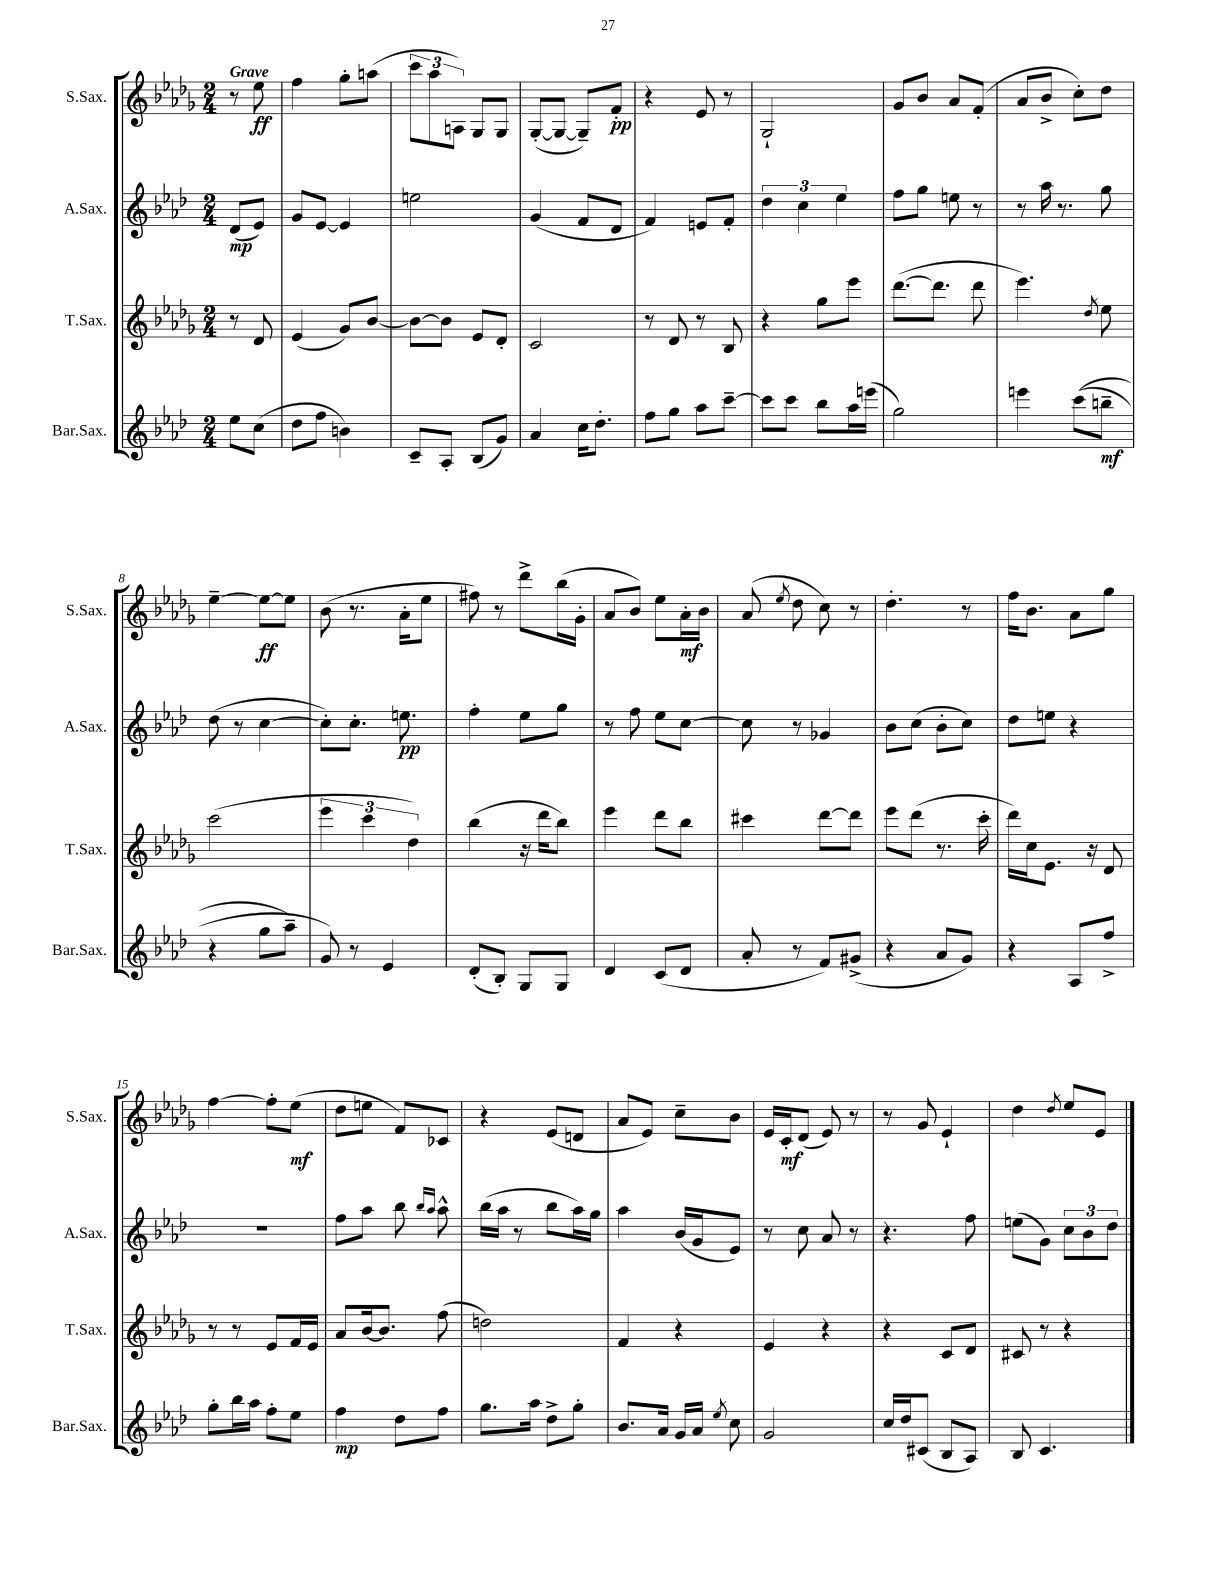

**kern	**dynam	**kern	**kern	**dynam	**kern	**dynam
*part4	*part4	*part3	*part2	*part2	*part1	*part1
*staff4	*staff4	*staff3	*staff2	*staff2	*staff1	*staff1
*I"Bar.Sax.	*	*I"T.Sax.	*I"A.Sax.	*	*I"S.Sax.	*
*I'Bar.Sax.	*	*I'T.Sax.	*I'A.Sax.	*	*I'S.Sax.	*
*clefG2	*	*clefG2	*clefG2	*	*clefG2	*
*k[b-e-a-d-]	*	*k[b-e-a-d-g-]	*k[b-e-a-d-]	*	*k[b-e-a-d-g-]	*
*M2/4	*	*M2/4	*M2/4	*	*M2/4	*
=	=	=	=	=	=	=
!	!	!	!	!	!LO:TX:a:B:t=Grave	!
8ee-\L	.	8r	(8d-/L	mp	8r	.
(8cc\J	.	8d-/	8e-/J)	.	8ee-\	ff
=1	=1	=1	=1	=1	=1	=1
8dd-\L	.	(4e-/	8g/L	.	4ff\	.
8ff\J	.	.	[8e-/J	.	.	.
4bn\)	.	8g-/L)	4e-/]	.	8gg-'\L	.
.	.	[8b-/J	.	.	(8aan\J	.
=2	=2	=2	=2	=2	=2	=2
8c~/L	.	8b-\L_	2een\	.	12ccc\L	.
.	.	.	.	.	12aa-\	.
8A-'/J	.	8b-\J]	.	.	.	.
.	.	.	.	.	12An\J)	.
(8B-/L	.	8e-/L	.	.	8G-/L	.
8g/J)	.	8d-'/J	.	.	8G-/J	.
=3	=3	=3	=3	=3	=3	=3
4a-/	.	2c/	(4g/	.	([8G-'/L	.
.	.	.	.	.	8G-/J_	.
16cc\KL	.	.	8f/L	.	8G-~/L])	.
8.dd-'\J	.	.	.	.	.	.
.	.	.	8d-/J	.	8f'/J	pp
=4	=4	=4	=4	=4	=4	=4
8ff\L	.	8r	4f/)	.	4r	.
8gg\J	.	8d-/	.	.	.	.
8aa-\L	.	8r	8en/L	.	8e-/	.
[8ccc~\J	.	8B-/	8f'/J	.	8r	.
=5	=5	=5	=5	=5	=5	=5
8ccc\L]	.	4r	6dd-\	.	2G-`/	.
8ccc\J	.	.	.	.	.	.
.	.	.	6cc\	.	.	.
8bb-\L	.	8gg-\L	.	.	.	.
.	.	.	6ee-\	.	.	.
16aa-\L	.	8eee-\J	.	.	.	.
(16eeen\JJ	.	.	.	.	.	.
=6	=6	=6	=6	=6	=6	=6
2gg\)	.	([8.ddd-\L	8ff\L	.	8g-/L	.
.	.	.	8gg\J	.	8b-/J	.
.	.	8.ddd-\J]	.	.	.	.
.	.	.	8een\	.	8a-/L	.
.	.	8ddd-\	8r	.	(8f'/J	.
=7	=7	=7	=7	=7	=7	=7
4eeen\	.	4.eee-\)	8r	.	8a-/L	.
.	.	.	16aa-\	.	8b-^/J	.
.	.	.	8.r	.	.	.
((8ccc\L	.	.	.	.	8cc'\L)	.
.	.	8qdd-/	.	.	.	.
8bbn~\J	mf	8ee-\	8gg\	.	8dd-\J	.
!!LO:LB:g=z
=8	=8	=8	=8	=8	=8	=8
4r	.	(2ccc\	(8dd-\	.	[4ee-~\	.
.	.	.	8r	.	.	.
8gg\L	.	.	[4cc\	.	8ee-\L_	ff
8aa-~\J)	.	.	.	.	8ee-\J]	.
=9	=9	=9	=9	=9	=9	=9
8g/)	.	6eee-\	8cc'\L])	.	(8b-\	.
8r	.	.	8.cc'\J	.	8.r	.
.	.	6ccc\	.	.	.	.
4e-/	.	.	.	.	.	.
.	.	.	8.een\	pp	16a-'\KL	.
.	.	6dd-\)	.	.	.	.
.	.	.	.	.	8ee-\J	.
=10	=10	=10	=10	=10	=10	=10
(8d-'/L	.	(4bb-\	4ff'\	.	8ff#X\)	.
8B-'/J)	.	.	.	.	8r	.
8G/L	.	16r	8ee-\L	.	8ddd-^\L	.
.	.	16ddd-\KL	.	.	.	.
8G/J	.	8bb-\J)	8gg\J	.	(16bb-\L	.
.	.	.	.	.	16g-'\JJ	.
=11	=11	=11	=11	=11	=11	=11
4d-/	.	4eee-\	8r	.	8a-/L	.
.	.	.	8ff\	.	8b-/J)	.
(8c/L	.	8ddd-\L	8ee-\L	.	8ee-\L	.
8d-/J	.	8bb-\J	[8cc\J	.	16a-'\L	mf
.	.	.	.	.	16b-\JJ	.
=12	=12	=12	=12	=12	=12	=12
8a-'/	.	4ccc#X\	8cc\]	.	(8a-/	.
.	.	.	.	.	8qee-/	.
8r	.	.	8r	.	8dd-\	.
8f/L)	.	[8ddd-\L	4g-X/	.	8cc\)	.
(8g#X^/J	.	8ddd-\J]	.	.	8r	.
=13	=13	=13	=13	=13	=13	=13
4r	.	8eee-\L	8b-\L	.	4.dd-'\	.
.	.	(8ddd-\J	(8cc\J	.	.	.
8a-/L	.	8.r	8b-'\L	.	.	.
8g/J)	.	.	8cc\J)	.	8r	.
.	.	16ccc'\	.	.	.	.
=14	=14	=14	=14	=14	=14	=14
4r	.	16ddd-\LL)	8dd-\L	.	16ff\KL	.
.	.	16cc\J	.	.	8.b-\J	.
.	.	8.e-\J	8een\J	.	.	.
8A-/L	.	.	4r	.	8a-\L	.
.	.	16r	.	.	.	.
8ff^/J	.	8d-/	.	.	8gg-\J	.
!!LO:LB:g=z
=15	=15	=15	=15	=15	=15	=15
8gg'\L	.	8r	2r	.	[4ff\	.
16bb-\L	.	8r	.	.	.	.
16aa-\JJ	.	.	.	.	.	.
8ff'\L	.	8e-/L	.	.	8ff'\L]	.
8ee-\J	.	16f/L	.	.	(8ee-\J	mf
.	.	16e-/JJ	.	.	.	.
=16	=16	=16	=16	=16	=16	=16
4ff\	mp	8a-/L	8ff\L	.	8dd-\L	.
.	.	[16b-/k	8aa-\J	.	8een\J	.
.	.	8.b-/J]	.	.	.	.
8dd-\L	.	.	8bb-\	.	8f/L)	.
.	.	.	16qqbb-/LL	.	.	.
.	.	.	16qqaa-/JJ	.	.	.
8ff\J	.	(8ff\	8aa-^^\	.	8c-X/J	.
=17	=17	=17	=17	=17	=17	=17
8.gg\L	.	2ddn\)	(16bb-\LL	.	4r	.
.	.	.	16aa-\JJ	.	.	.
.	.	.	8r	.	.	.
16aa-\Jk	.	.	.	.	.	.
8dd-^\L	.	.	8bb-\L	.	(8e-/L	.
8gg'\J	.	.	16aa-\L)	.	8dn/J	.
.	.	.	16gg\JJ	.	.	.
=18	=18	=18	=18	=18	=18	=18
8.b-/L	.	4f/	4aa-\	.	8a-/L	.
.	.	.	.	.	8e-/J)	.
16a-/Jk	.	.	.	.	.	.
16g/LL	.	4r	(16b-/LL	.	8cc~\L	.
16a-/JJ	.	.	16g/J	.	.	.
8qee-/	.	.	.	.	.	.
8cc\	.	.	8e-/J)	.	8b-\J	.
=19	=19	=19	=19	=19	=19	=19
2g/	.	4e-/	8r	.	16e-/LL	.
.	.	.	.	.	16c'/J	mf
.	.	.	8cc\	.	(8d-/J	.
.	.	4r	8a-/	.	8e-/)	.
.	.	.	8r	.	8r	.
=20	=20	=20	=20	=20	=20	=20
16cc/LL	.	4r	4.r	.	8r	.
16dd-/J	.	.	.	.	.	.
(8c#X/J	.	.	.	.	8g-/	.
8B-/L	.	8c/L	.	.	4e-`/	.
8A-/J)	.	8d-/J	8ff\	.	.	.
=21	=21	=21	=21	=21	=21	=21
8B-/	.	8c#X/	(8een\L	.	4dd-\	.
4.c/	.	8r	8g\J)	.	.	.
.	.	.	.	.	8qdd-/	.
.	.	4r	12cc\L	.	8ee-/L	.
.	.	.	12b-\	.	.	.
.	.	.	.	.	8e-/J	.
.	.	.	12dd-\J	.	.	.
==	==	==	==	==	==	==
*-	*-	*-	*-	*-	*-	*-
